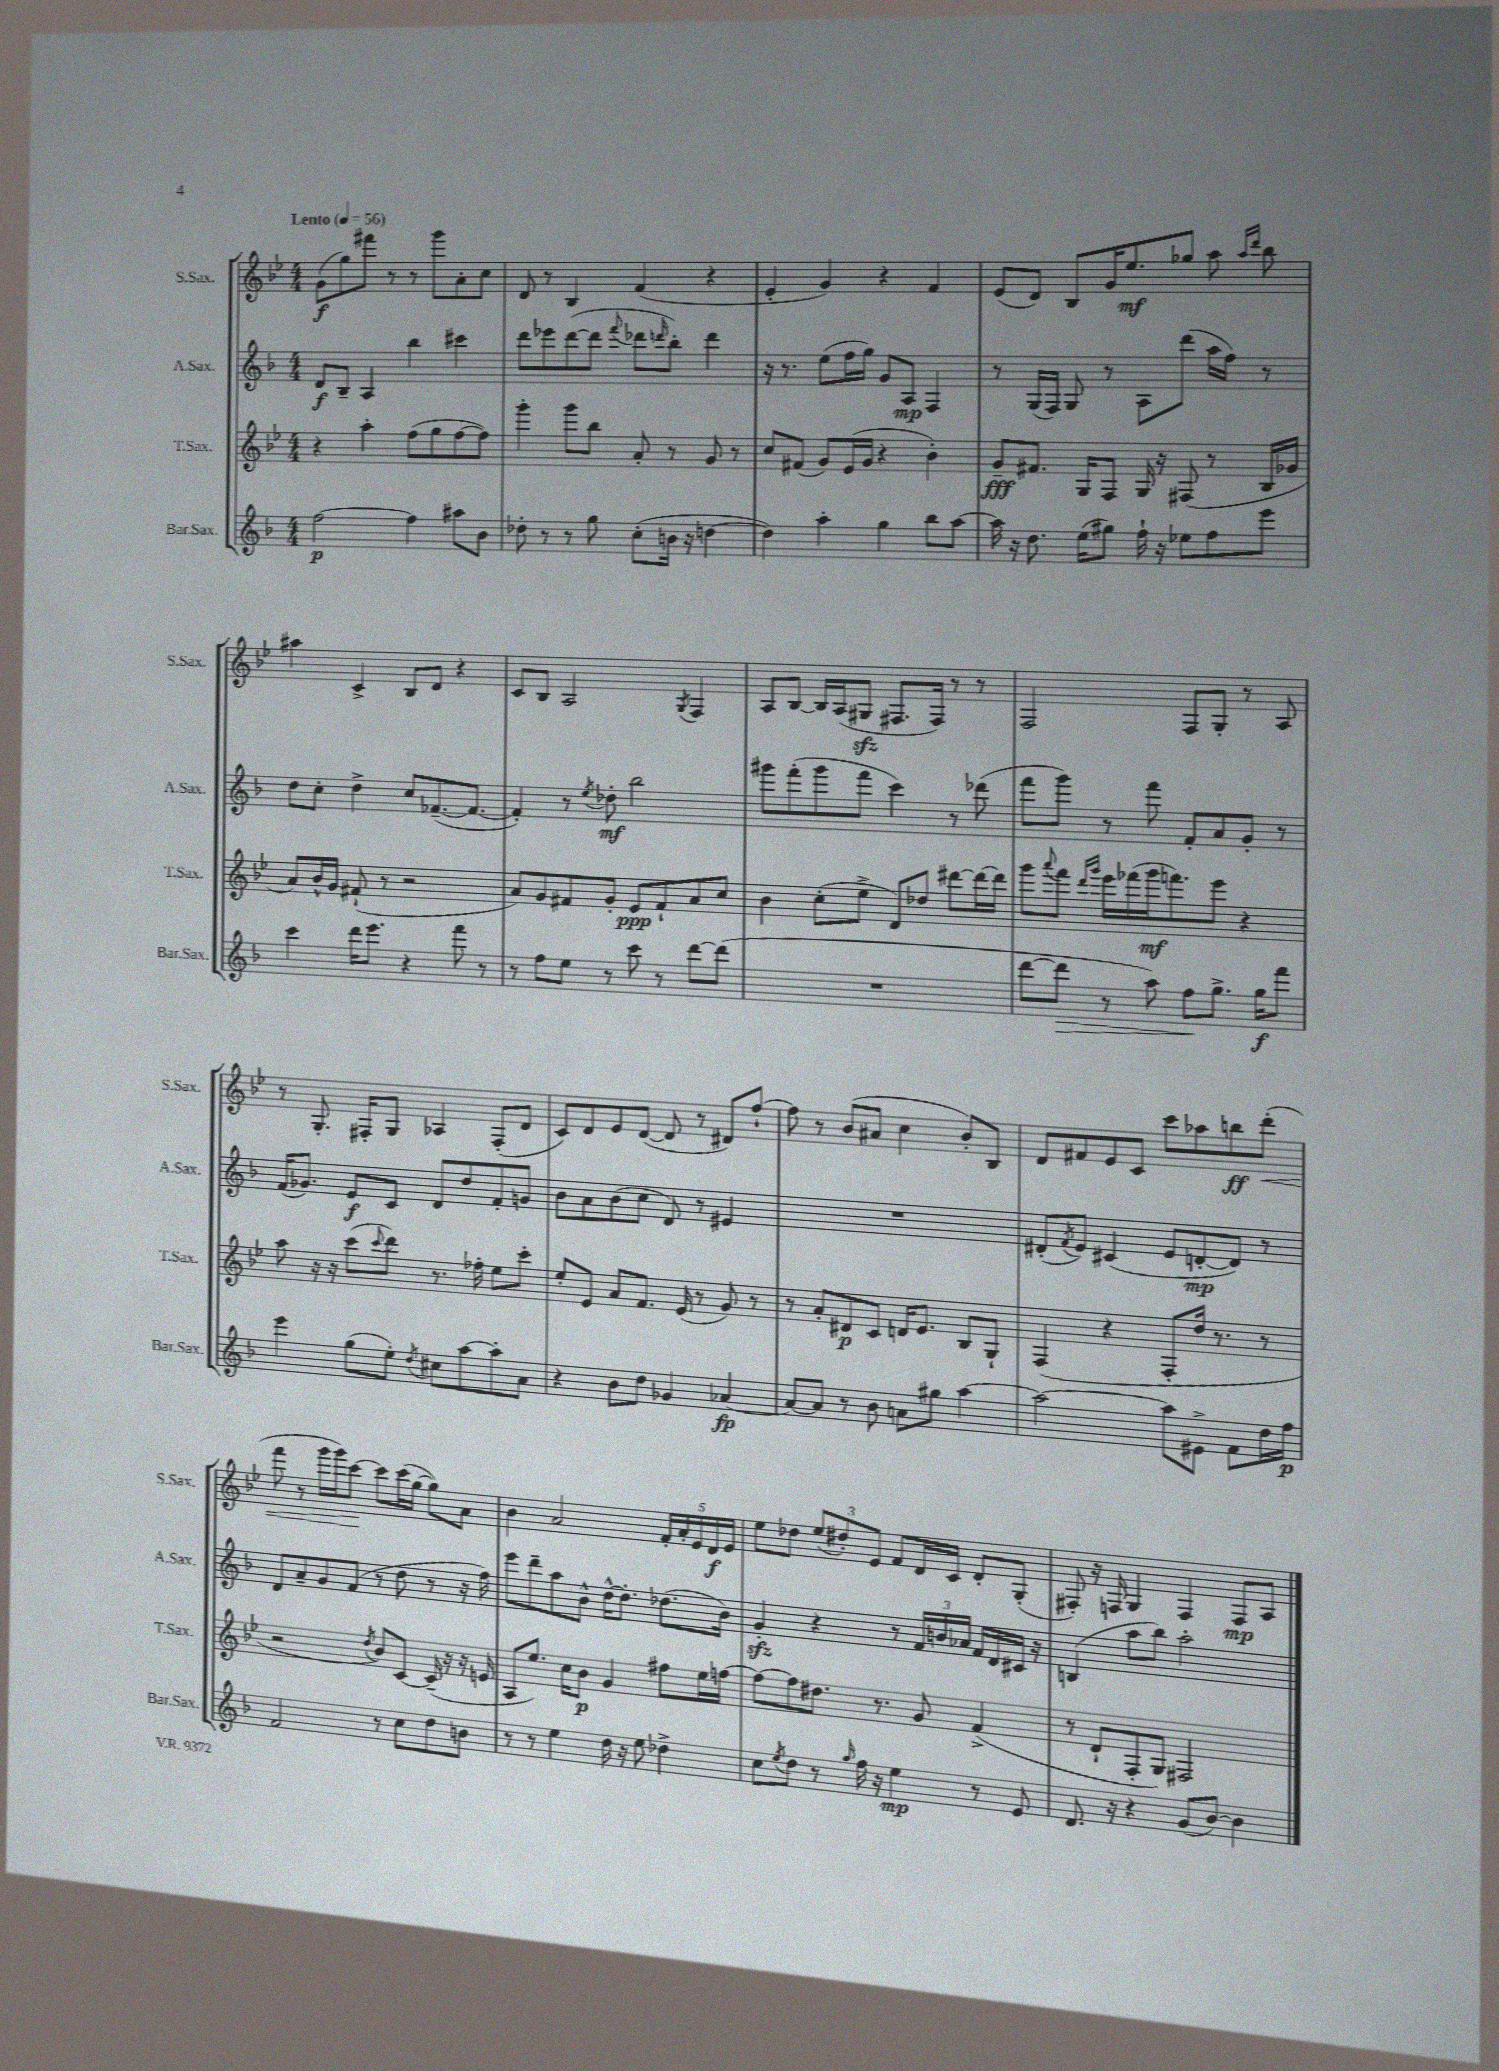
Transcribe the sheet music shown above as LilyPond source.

<<
\new StaffGroup <<
\new Staff = "s0" \with { instrumentName = "S.Sax." shortInstrumentName = "S.Sax." } {
    \clef treble \key bes \major \numericTimeSignature \time 4/4 \tempo "Lento" 4 = 56
    g'8\f( g''8) fis'''8 r8 r8 g'''8 a'8-. c''8 |
    d'8 r8 bes4 f'4( r4 |
    ees'4-. g'4) r4 f'4 |
    ees'8( d'8) bes8 g'16 ees''8.\mf ges''8 a''8 \grace { a''16 d'''16 } bes''8 |
    ais''4 c'4-> bes8 d'8 r4 |
    c'8 bes8 a2 \acciaccatura { g8 } f4 |
    a8 bes8~ bes16 a16( gis8\sfz fis8. fis16) r8 r8 |
    f2 f8 g8-. r8 a8 |
    r8 g8.-. fis16-. g8 aes4 fis8-.( d'8 |
    c'8) d'8 ees'8 d'8~( d'8 r8 dis'8) f''8~-! |
    f''8 r8 bes'8( ais'8 c''4 bes'8-.) bes8 |
    d'8 fis'8 ees'8 c'8 c'''8 aes''8 b''8\ff d'''8-.\<( |
    f'''8 r8 g'''16 g'''16) c'''8~\! c'''8 c'''16( g''16~ g''8) a'8 |
    bes'4 a'2 \tuplet 5/4 { f'16-. a'16-. ees'16 d'16\f ees'16 } |
    ees''8 des''8 \tuplet 3/2 { ees''8( dis''8-.) ees'8 } f'8 d'16 c'16 d'8-. g8-.( |
    fis8-.) r16 f16 g4 f4 f8\mp a8 \bar "|." |
}
\new Staff = "s1" \with { instrumentName = "A.Sax." shortInstrumentName = "A.Sax." } {
    \clef treble \key f \major \numericTimeSignature \time 4/4
    d'8\f bes8-- a4 bes''4 cis'''4 |
    d'''8 ees'''8 d'''8~( d'''8 \appoggiatura { f'''8 } des'''8 \grace { d'''16 } bes''8-.) d'''4 |
    r16 r8. e''8( f''16 g''16) g'8 a8\mp f4 |
    r8 g16( f16) g8 r8 a8 d'''8( a''16 f''16) r8 |
    d''8 c''8-. d''4-> c''8 fes'8.~--( fes'8.~ |
    fes'4-.) r8 \acciaccatura { e''8 } des''8-.\mf bes''2 |
    gis'''8 f'''8-.( gis'''8 f'''8 c'''4) r8 des'''8( |
    f'''8 g'''8) r8 f'''8 f'8-. a'8 g'8-. r8 |
    f'16( ges'8.) e'8\f c'8 d'8 d''8 f'8-. g'8 |
    bes'8 a'8 bes'8( c''8 d'8) r8 eis'4 |
    R1 |
    dis'8-.( \acciaccatura { f'8 } e'8) cis'4( e'8 d'8~-.\mp d'8) r8 |
    d'8 a'8-- g'8 f'8( r8 d''8 r8 r16 f''16) |
    e'''8 d'''8-- a''8 bes'8-^ d''16~-^ d''8.-. des''8.( bes'16) |
    g'4-.\sfz r4 r8 \tuplet 3/2 { f'16 b'16 aes'16 } f'16 d'16 cis'16 r16 |
    b4( a''8 bes''8) a''2-. \bar "|." |
}
\new Staff = "s2" \with { instrumentName = "T.Sax." shortInstrumentName = "T.Sax." } {
    \clef treble \key bes \major \numericTimeSignature \time 4/4
    r4 a''4-. f''8( g''8 f''8~ f''8) |
    g'''4-. g'''8 bes''8 a'8-. r8 g'8 r8 |
    c''8 fis'8( g'8) ees'16( g'16 r4 bes'4-.) |
    g'8--\fff fis'8. g16 f8 g16 r16 fis8( r8 bes16 ges'16 |
    a'8) bes'16-^ g'16 fis'8-!( r8 r2 |
    a'8) g'8 fis'8 g'8-. ees'8\ppp fis'8-! a'8 c''8 |
    bes'4 c''8-.( ees''8-> d'8) des''8 dis'''8~ dis'''16~ dis'''16 |
    g'''8 \appoggiatura { a'''8 } f'''8 \grace { d'''16 g'''16 } ees'''16 fes'''16( g'''16\mf f'''8.) ees'''8 r4 |
    a''8 r16 r16 c'''8( \appoggiatura { c'''8 } d'''8) r8. fes''16-. ees''8 c'''8-. |
    ees''8-. ees'8 a'8 f'8. ees'16( r8 g'8) r8 |
    r8 a'8-. dis'8\p c'8 d'16 ees'8. bes8 g8-! |
    f4( r4 f8-. d''16 r8. r8 |
    r2 \acciaccatura { d''8 } bes'8) c'8~ c'16--( r16 r16 e'16 |
    a8 ees''8.) c''16 bes'8\p g'4 fis''8 ees''16 f''16~ |
    f''8~ f''8 dis''8. r8. g'8 f'4->( |
    r8 d'8-! f8-. g8) fis2 \bar "|." |
}
\new Staff = "s3" \with { instrumentName = "Bar.Sax." shortInstrumentName = "Bar.Sax." } {
    \clef treble \key f \major \numericTimeSignature \time 4/4
    f''2~\p f''4 ais''8 bes'8 |
    des''8-. r8 r8 g''8 c''8-.( b'16 r16 d''4~ |
    d''4) a''4-. g''4 bes''8 a''8~ |
    a''16 r16 d''8. e''16( gis''8) f''16-! r16 ees''8 f''8 e'''8 |
    c'''4 d'''16 e'''8. r4 f'''8 r8 |
    r8 f''8 e''8 r8 c'''8 r8 d'''8~ d'''8( |
    R1 |
    d'''8~ d'''8\> r8 a''8) f''8\! g''8.-> g''16\f f'''8 |
    e'''4 g''8( e''8-.) \acciaccatura { d''8 } cis''8 a''8~ a''8-. a'8 |
    r4 bes'8 d''8 ges'4 aes'4~\fp |
    aes'8~ aes'8 r8 bes'8 a'8 gis''8 a''4~ |
    a''2~ a''8 eis'8-> f'8 d''16 f''16\p |
    f'2 r8 c''8 d''8 b'8 |
    r8 r8 e''4 d''16 r16 e''8 des''4-> |
    c''8 \acciaccatura { e''8 } d''8 r8 \grace { g''16 } f''16 r16 e''4\mp r8 e'8 |
    d'8. r16 r4 g'8( bes'8~) bes'4 \bar "|." |
}
>>
>>
\layout { \context { \Score \remove "Bar_number_engraver" } }
